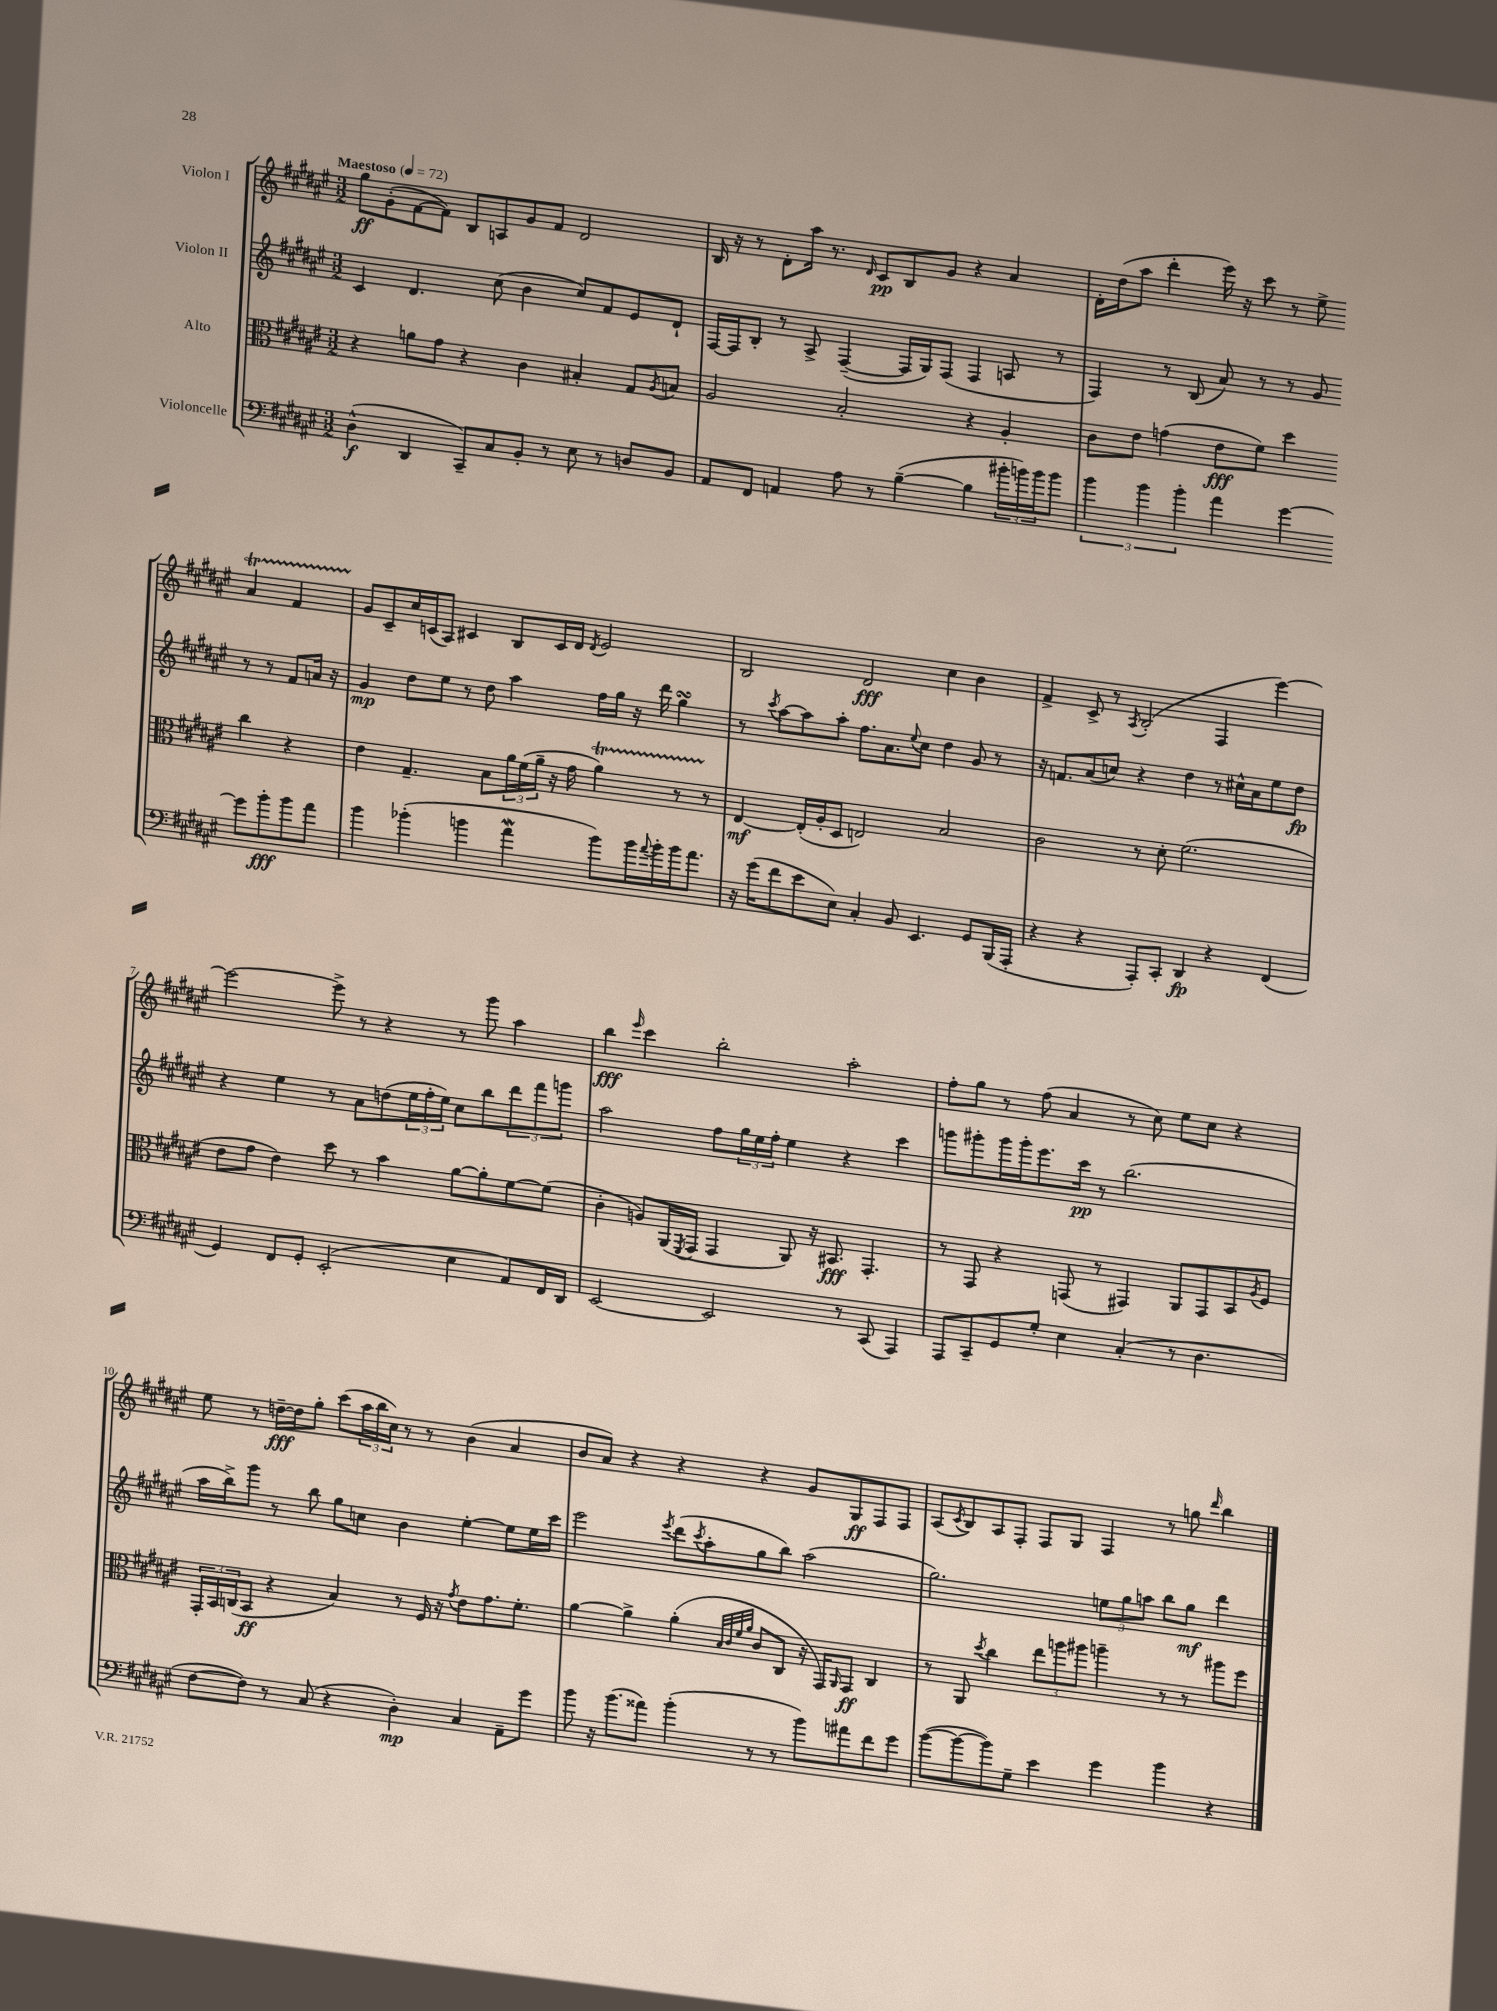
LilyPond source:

<<
\new StaffGroup <<
\new Staff = "s0" \with { instrumentName = "Violon I" } {
    \clef treble \key fis \major \numericTimeSignature \time 3/2 \tempo "Maestoso" 4 = 72
    gis''8\ff gis'8-.( fis'8~ fis'8) b8 a8 gis'8 fis'8 dis'2 |
    b16 r16 r8 dis'8-. ais''16 r8. \grace { dis'16 } cis'8\pp b8 gis'8 r4 ais'4 |
    dis'16-. dis''16( ais''8 dis'''4-. eis'''16) r16 cis'''8 r8 eis''8-> ais'4\startTrillSpan fis'4 |
    gis'8\stopTrillSpan cis'8-- cis''16 c'16( ais8) cis'4 b8 cis'16 dis'16 \acciaccatura { dis'8 } eis'2 |
    b2 dis'2\fff cis''4 b'4 |
    fis'4-> cis'8-> r8 \acciaccatura { ais8 } b2-.( fis4 eis'''4~) |
    eis'''2~ eis'''8-> r8 r4 r8 gis'''8 ais''4 |
    b''4\fff \grace { eis'''16 } cis'''4 b''2-. ais''2-. |
    fis''8-. gis''8 r8 fis''8( ais'4 r8 cis''8) eis''8 cis''8 r4 |
    eis''8 r8 d''16~--\fff d''16 gis''8-. cis'''8( \tuplet 3/2 { ais''16 b''16 cis''16) } r8 r8 b'4( ais'4 |
    b'8 ais'8) r4 r4 r4 gis'8 gis8\ff fis8 fis8 |
    ais8( \acciaccatura { cis'8 } b8) ais8 fis8-. fis8 gis8 fis4 r8 g''8 \grace { dis'''16 } b''4 \bar "|." |
}
\new Staff = "s1" \with { instrumentName = "Violon II" } {
    \clef treble \key fis \major \numericTimeSignature \time 3/2
    cis'4 dis'4. cis''8( b'4 cis''8) fis'8 eis'8 dis'8-! |
    fis16~ fis16 b8-. r8 ais8-> fis4~--( fis16 gis16) fis8( fis4 a8 r8 |
    fis4) r8 b8( ais'8) r8 r8 gis'8 r8 r8 fis'8 a'16 r16 |
    gis'4\mp dis''8 eis''8 r8 dis''8 ais''4 fis''16 gis''16 r16 dis'''16 gis''4\turn |
    r8 \acciaccatura { cis'''8 } ais''8~ ais''8 ais''8-. fis''8. ais'8. \appoggiatura { eis''8 } cis''8 dis''4 gis'8 r8 |
    r16 f'8. ais'8( c''8) r4 dis''4 r8 cis''16-^ ais'16 eis''8 dis''8\fp |
    r4 eis''4 r8 ais'8 d''8( \tuplet 3/2 { eis''16 fis''16-. eis''16) } cis''8 b''8 \tuplet 3/2 { dis'''8 fis'''8 g'''8 } |
    ais''2 fis''8 \tuplet 3/2 { gis''16 eis''16 fis''16-. } eis''4 r4 cis'''4 |
    g'''8 gis'''8-. gis'''16 gis'''16-. eis'''8. cis'''16\pp r8 b''2.( |
    ais''16 b''16->) gis'''8 r8 b''8 gis''8 c''8 b'4 eis''4~-. eis''8 eis''16 cis'''16 |
    eis'''2 \acciaccatura { eis'''8 } dis'''8( \acciaccatura { cis'''8 } ais''8-. gis''8 b''8) ais''2( |
    gis''2.) \tuplet 3/2 { e''8 gis''8 a''8 } b''8 gis''8\mf dis'''4 \bar "|." |
}
\new Staff = "s2" \with { instrumentName = "Alto" } {
    \clef alto \key fis \major \numericTimeSignature \time 3/2
    r4 a'8 gis'8 r4 cis'4 bis4-. gis8 \acciaccatura { ais8 } b8 |
    ais2 b2-. r4 ais4-. |
    cis'8 eis'8 g'4( eis'8\fff fis'8) dis''4 cis''4 r4 |
    eis'4 gis4.-- b8 \tuplet 3/2 { ais'16 fis'16( ais'16-- } r16 gis'16 ais'4\startTrillSpan) r8 r8\stopTrillSpan |
    eis4~\mf eis16-.( ais16-. dis8 e2) b2 |
    cis'2 r8 dis'8-. fis'2.( |
    eis'8 gis'8 eis'4) dis''8 r8 b'4 ais'8~ ais'8-. fis'8~ fis'8( |
    cis'4-. a8) ais,16( \acciaccatura { fis,8 } gis,16 gis,4 ais,8) r16 bis,8.\fff gis,4.-. |
    r8 gis,8 r4 g,8( r8 gis,4) ais,8 gis,8 b,8 \acciaccatura { ais8 } fis8 |
    \tuplet 3/2 { gis,16-. b,16 c16( } b,8\ff r4 b4) r8 fis16 r16 \acciaccatura { gis'8 } eis'8 gis'8. fis'8.-. |
    ais'4~ ais'4-> ais'4-.( \grace { b32 cis'32 fis'32 ais'32 } cis'8 cis8 r16 gis,16) \grace { ais,16 } gis,8\ff cis4 |
    r8 ais,8 \acciaccatura { dis''8 } cis''4 \tuplet 3/2 { eis''8 a''8 ais''8 } a''4-- r8 r8 ais''8 fis''8 \bar "|." |
}
\new Staff = "s3" \with { instrumentName = "Violoncelle" } {
    \clef bass \key fis \major \numericTimeSignature \time 3/2
    dis4-^\f( dis,4 cis,8--) cis8 b,8-. r8 eis8 r8 d8 b,8 |
    ais,8 fis,8 a,4 ais8 r8 b4~--( b4 \tuplet 3/2 { bis'16-. b'16) b'16 } b'8 |
    \tuplet 3/2 { b'4 b'4 b'4-. } ais'4 gis'4~ gis'8 b'8-.\fff b'8 ais'8 |
    b'4 bes'4-.( b'4 ais'4\mordent b'8) b'16 \appoggiatura { ais'8 } b'16-. b'16 ais'8. |
    r16 gis'16( fis'8 eis'8 eis8) cis4-. b,8 eis,4. gis,8 b,,16( ais,,16-. |
    r4 r4 ais,,8-.) cis,8-. dis,4\fp r4 fis,4( |
    gis,4) fis,8 gis,8-. eis,2-.( eis4 ais,8) fis,16 dis,16 |
    eis,2~ eis,2 r8 cis,8( ais,,4) |
    ais,,8 cis,8-- gis,8 gis8-. eis4 cis4-.( r8 dis4. |
    fis8~ fis8) r8 cis8( r4 dis4-.\mp) cis4 ais,8-- gis'8 |
    b'8 r16 b'8.( aisis'8) b'4-.( r8 r8 b'8) ais'8 fis'8 gis'8 |
    b'8~( b'8~ b'8) gis8-- eis'4 gis'4 b'4 r4 \bar "|." |
}
>>
>>
